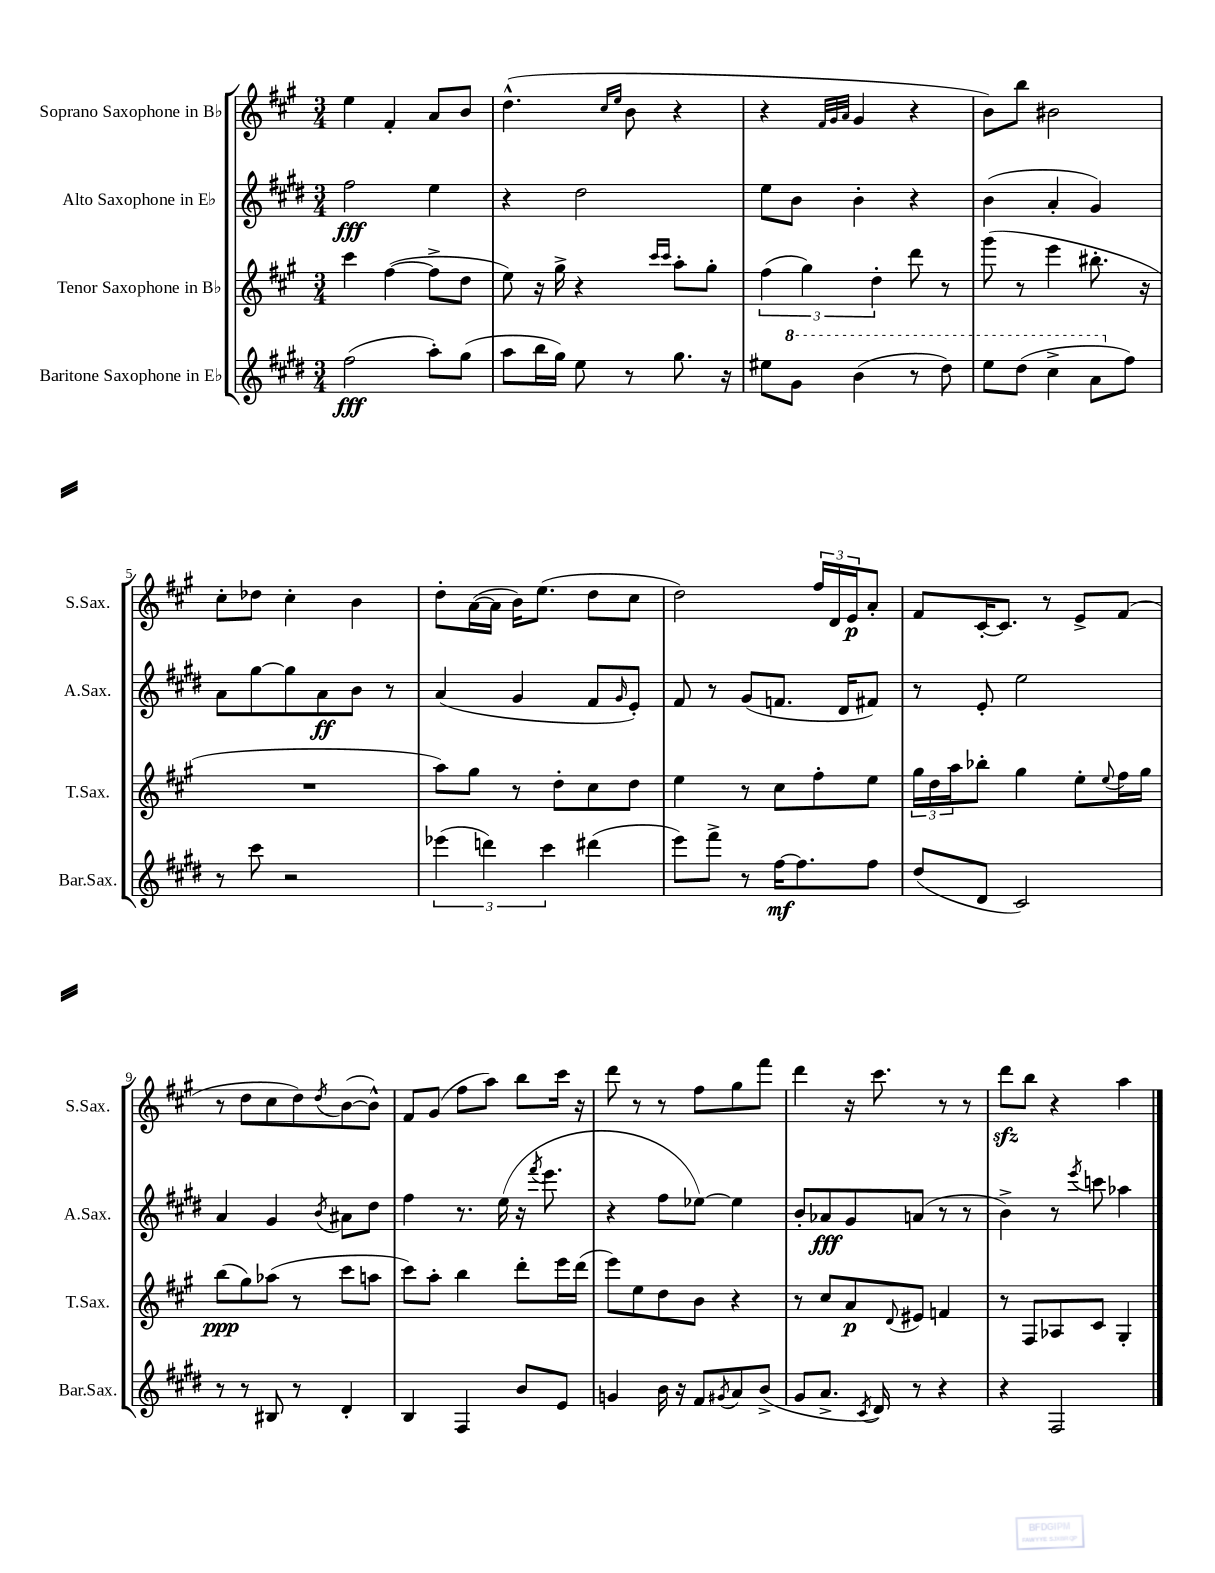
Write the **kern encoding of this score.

**kern	**dynam	**kern	**dynam	**kern	**dynam	**kern	**dynam
*part4	*part4	*part3	*part3	*part2	*part2	*part1	*part1
*staff4	*staff4	*staff3	*staff3	*staff2	*staff2	*staff1	*staff1
*I"Baritone Saxophone in E♭	*	*I"Tenor Saxophone in B♭	*	*I"Alto Saxophone in E♭	*	*I"Soprano Saxophone in B♭	*
*I'Bar.Sax.	*	*I'T.Sax.	*	*I'A.Sax.	*	*I'S.Sax.	*
*clefG2	*	*clefG2	*	*clefG2	*	*clefG2	*
*k[f#c#g#d#]	*	*k[f#c#g#]	*	*k[f#c#g#d#]	*	*k[f#c#g#]	*
*M3/4	*	*M3/4	*	*M3/4	*	*M3/4	*
=1	=1	=1	=1	=1	=1	=1	=1
(2ff#\	fff	4ccc#\	.	2ff#\	fff	4ee\	.
.	.	([4ff#\	.	.	.	4f#'/	.
8aa'\L)	.	8ff#^\L]	.	4ee\	.	8a/L	.
(8gg#\J	.	8dd\J	.	.	.	8b/J	.
=2	=2	=2	=2	=2	=2	=2	=2
8aa\L	.	8ee\)	.	4r	.	(4.dd^^\	.
16bb\L	.	16r	.	.	.	.	.
16gg#\JJ)	.	16gg#^\	.	.	.	.	.
8ee\	.	4r	.	2dd#\	.	.	.
.	.	.	.	.	.	16qqcc#/LL	.
.	.	.	.	.	.	16qqee/JJ	.
8r	.	.	.	.	.	8b\	.
.	.	16qqccc#/LL	.	.	.	.	.
.	.	16qqccc#/JJ	.	.	.	.	.
8.gg#\	.	8aa'\L	.	.	.	4r	.
.	.	8gg#'\J	.	.	.	.	.
16r	.	.	.	.	.	.	.
=3	=3	=3	=3	=3	=3	=3	=3
8ee#X\L	.	(6ff#\	.	8ee\L	.	4r	.
*8va	*	*	*	*	*	*	*
8gg#\J	.	.	.	8b\J	.	.	.
.	.	6gg#\)	.	.	.	.	.
.	.	.	.	.	.	32qqf#/LLL	.
.	.	.	.	.	.	32qqg#/	.
.	.	.	.	.	.	32qqa/JJJ	.
(4bb\	.	.	.	4b'\	.	4g#/	.
.	.	6dd'\	.	.	.	.	.
8r	.	8ddd\	.	4r	.	4r	.
8ddd#\)	.	8r	.	.	.	.	.
=4	=4	=4	=4	=4	=4	=4	=4
8eee\L	.	(8ggg#\	.	(4b\	.	8b\L)	.
(8ddd#\J	.	8r	.	.	.	8bb\J	.
4ccc#^\	.	4eee\	.	4a'/	.	2b#X\	.
8aa\L	.	8.bb#X'\	.	4g#/)	.	.	.
*X8va	*	*	*	*	*	*	*
8ff#\J)	.	.	.	.	.	.	.
.	.	16r	.	.	.	.	.
!!LO:LB:g=z
=5	=5	=5	=5	=5	=5	=5	=5
8r	.	2.r	.	8a\L	.	8cc#'\L	.
8ccc#\	.	.	.	[8gg#\	.	8dd-X\J	.
2r	.	.	.	8gg#\]	.	4cc#'\	.
.	.	.	.	8a\	ff	.	.
.	.	.	.	8b\J	.	4b\	.
.	.	.	.	8r	.	.	.
=6	=6	=6	=6	=6	=6	=6	=6
(6eee-X\	.	8aa\L)	.	(4a/	.	8dd'\L	.
.	.	8gg#\J	.	.	.	([16a\L	.
6dddn\)	.	.	.	.	.	.	.
.	.	.	.	.	.	16a\JJ]	.
.	.	8r	.	4g#/	.	16b\KL)	.
.	.	.	.	.	.	(8.ee\J	.
6ccc#\	.	.	.	.	.	.	.
.	.	8dd'\L	.	.	.	.	.
(4ddd#X\	.	8cc#\	.	8f#/L	.	8dd\L	.
.	.	.	.	16qqg#/	.	.	.
.	.	8dd\J	.	8e'/J)	.	8cc#\J	.
=7	=7	=7	=7	=7	=7	=7	=7
8eee\L)	.	4ee\	.	8f#/	.	2dd\)	.
8fff#^\J	.	.	.	8r	.	.	.
8r	.	8r	.	(8g#/L	.	.	.
[16ff#\KL	mf	8cc#\L	.	8.fn/J	.	.	.
8.ff#\]	.	.	.	.	.	.	.
.	.	8ff#'\	.	.	.	24ff#/LL	.
.	.	.	.	.	.	24d/	.
.	.	.	.	16d#/KL	.	.	.
.	.	.	.	.	.	24e/J	p
8ff#\J	.	8ee\J	.	8f#X/J)	.	8a'/J	.
=8	=8	=8	=8	=8	=8	=8	=8
(8dd#/L	.	24gg#\LL	.	8r	.	8f#/L	.
.	.	24dd\	.	.	.	.	.
.	.	24aa\J	.	.	.	.	.
8d#/J	.	8bb-X'\J	.	8e'/	.	[16c#'/K	.
.	.	.	.	.	.	8.c#/J]	.
2c#/)	.	4gg#\	.	2ee\	.	.	.
.	.	.	.	.	.	8r	.
.	.	8ee'\L	.	.	.	8e^/L	.
.	.	8qqee/	.	.	.	.	.
.	.	16ff#\L	.	.	.	(8f#/J	.
.	.	16gg#\JJ	.	.	.	.	.
!!LO:LB:g=z
=9	=9	=9	=9	=9	=9	=9	=9
8r	.	(8bb\L	ppp	4a/	.	8r	.
8r	.	8gg#\)	.	.	.	8dd\L	.
8B#X/	.	(8aa-X\J	.	4g#/	.	8cc#\	.
8r	.	8r	.	.	.	8dd\)	.
.	.	.	.	8qb/	.	8qdd/	.
4d#'/	.	8ccc#\L	.	8a#X\L	.	([8b\	.
.	.	8aan\J	.	8dd#\J	.	8b^^\J])	.
=10	=10	=10	=10	=10	=10	=10	=10
4B/	.	8ccc#\L)	.	4ff#\	.	8f#/L	.
.	.	8aa'\J	.	.	.	(8g#/J	.
4F#/	.	4bb\	.	8.r	.	8ff#\L	.
.	.	.	.	.	.	8aa\J)	.
.	.	.	.	(16ee\	.	.	.
8b/L	.	8ddd'\L	.	16r	.	8bb\L	.
.	.	.	.	8qfff#/	.	.	.
.	.	.	.	8.eee\	.	.	.
8e/J	.	16eee\L	.	.	.	16ccc#\Jk	.
.	.	(16ddd\JJ	.	.	.	16r	.
=11	=11	=11	=11	=11	=11	=11	=11
4gn/	.	8eee\L)	.	4r	.	8ddd\	.
.	.	8ee\	.	.	.	8r	.
16b\	.	8dd\	.	8ff#\L	.	8r	.
16r	.	.	.	.	.	.	.
8f#/L	.	8b\J	.	[8ee-X\J)	.	8ff#\L	.
8qg#X/	.	.	.	.	.	.	.
8a/	.	4r	.	4ee-\]	.	8gg#\	.
(8b^/J	.	.	.	.	.	8fff#\J	.
=12	=12	=12	=12	=12	=12	=12	=12
8g#/L	.	8r	.	8b'/L	.	4ddd\	.
8.a^/J	.	8cc#/L	.	8a-X/	fff	.	.
.	.	8a/	p	8g#/	.	16r	.
8qc#/	.	.	.	.	.	.	.
16d#/)	.	.	.	.	.	8.ccc#\	.
.	.	8qqd/	.	.	.	.	.
8r	.	8e#X/J	.	(8an/J	.	.	.
4r	.	4fn/	.	8r	.	8r	.
.	.	.	.	8r	.	8r	.
=13	=13	=13	=13	=13	=13	=13	=13
4r	.	8r	.	4b^\)	.	8dddzz\L	.
.	.	8F#/L	.	.	.	8bb\J	.
2F#/	.	8A-X/	.	8r	.	4r	.
.	.	.	.	8qeee/	.	.	.
.	.	8c#/J	.	8cccn\	.	.	.
.	.	4G#'/	.	4aa-X\	.	4aa\	.
==	==	==	==	==	==	==	==
*-	*-	*-	*-	*-	*-	*-	*-
